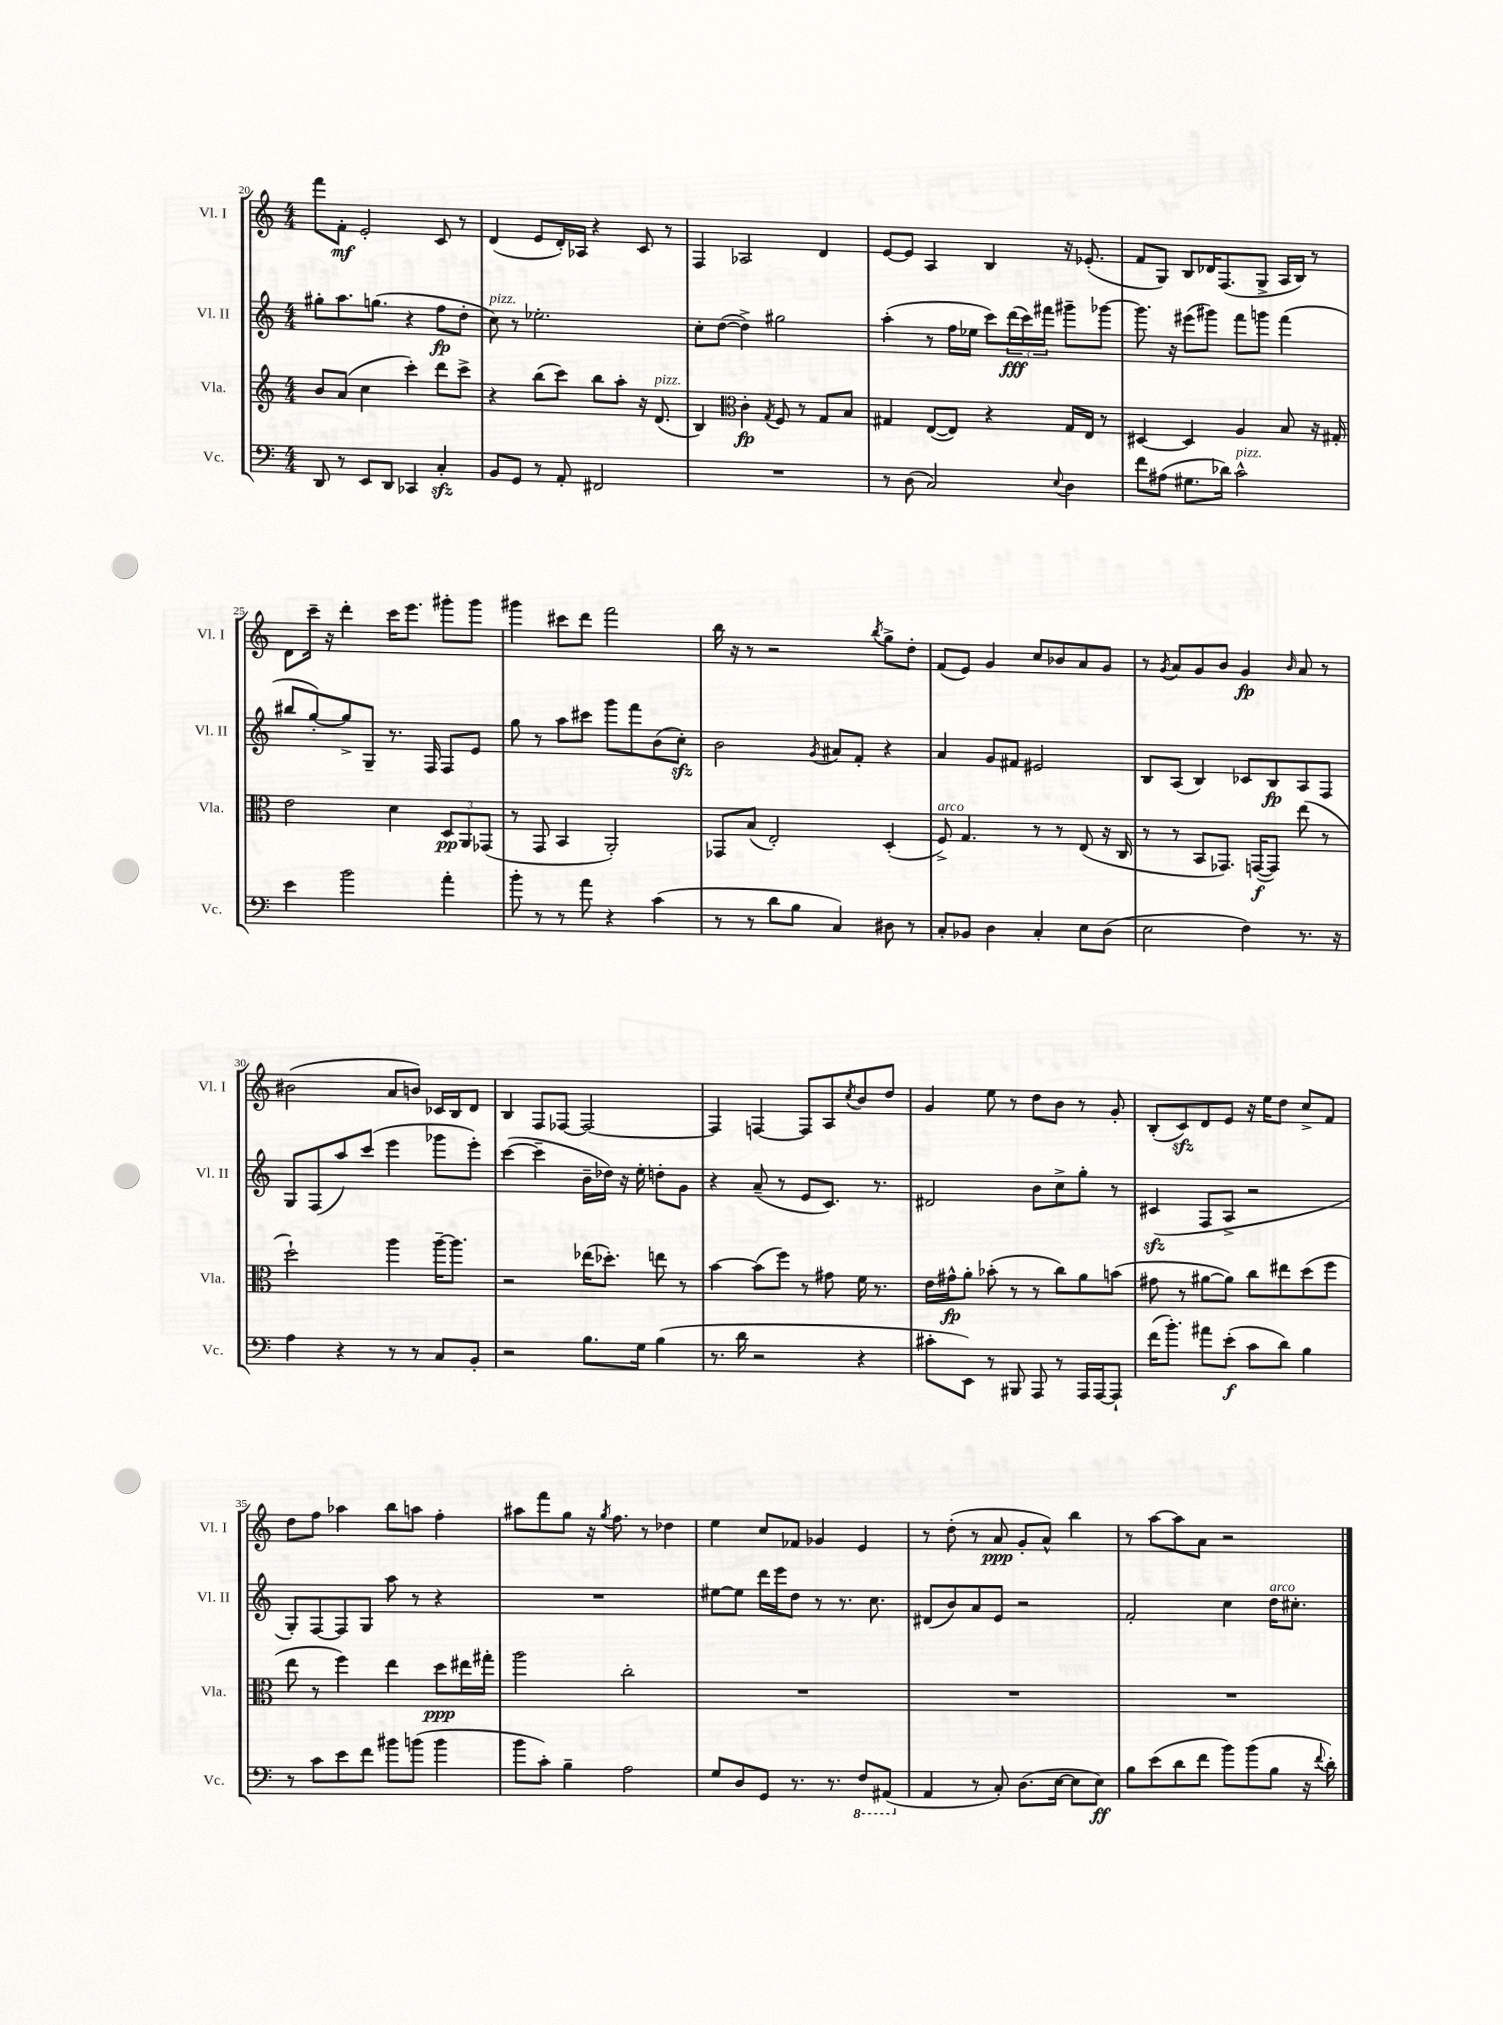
<<
\new StaffGroup <<
\new Staff = "s0" \with { instrumentName = "Vl. I" shortInstrumentName = "Vl. I" } {
    \clef treble \key c \major \numericTimeSignature \time 4/4
    f'''8 f'8-.\mf e'2-. c'8 r8 |
    d'4( e'8 d'16-.) aes16 r4 c'8 r8 |
    f4 aes2 d'4 |
    e'8~ e'8 a4 b4 r16 ees'8.-.( |
    f'8 g8) b8 des'16 f8.( g8-> a16 b16) r8 |
    d'8 c'''16-- r16 d'''4-. c'''16 e'''8. gis'''8-. gis'''8 |
    gis'''4 cis'''8 d'''8 f'''2 |
    b''16 r16 r8 r2 \acciaccatura { b''8 } g''8-> d''8-. |
    f'8( e'8) g'4 c''8 bes'8 a'8 g'8 |
    r8 \acciaccatura { g'8 } a'8 g'8 b'8 g'4\fp \grace { b'16 } a'8 r8 |
    bis'2( a'8 b'8) ces'16 b16 d'8 |
    b4 f8 fes8~ fes2~ |
    fes4 f4~ f8 a8 \acciaccatura { c''8 } b'8 d''8 |
    g'4 e''8 r8 d''8 b'8 r8 g'8-. |
    b8-.( c'8\sfz) d'8 e'8 r16 e''16 d''8 c''8-> f'8 |
    d''8 f''8 aes''4 b''8 a''8 f''4-. |
    ais''8 f'''8 g''8 r16 \acciaccatura { g''8 } f''8. r8 des''4 |
    e''4 c''8 fes'8 ges'4 e'4 |
    r8 d''8-.( r8 a'8\ppp g'8-. a'8-^) b''4 |
    r8 a''8~ a''8 a'8 r2 \bar "|." |
}
\new Staff = "s1" \with { instrumentName = "Vl. II" shortInstrumentName = "Vl. II" } {
    \clef treble \key c \major \numericTimeSignature \time 4/4
    gis''8-. a''8. g''8.( r4 f''8\fp d''8-. |
    c''8^\markup { \italic "pizz." }) r8 ees''2.-. |
    c''8-. d''8~( d''4->) gis''2 |
    a''4-.( r8 f''16 ees''16 c'''8) \tuplet 3/2 { d'''16\fff( c'''16) fis'''16 } gis'''8-- ges'''8~ |
    ges'''8. r16 eis'''8( gis'''8) f'''8 g'''8 f'''4( |
    bis''8 g''8~-.) g''8-> g8-- r8. f16 f8 e'8 |
    g''8 r8 a''8 cis'''8 g'''8 f'''8 b'8( c''8-.\sfz) |
    b'2 \acciaccatura { g'8 } ais'8 f'8-. r4 |
    a'4 g'8 fis'8 eis'2 |
    b8 a8( b4) ces'8 b8\fp a8 f8 |
    g8 f8( a''8) c'''8( e'''4 ges'''8 e'''8-.) |
    c'''4~( c'''4-- b'16-- des''16) r16 e''16-. d''8-. g'8 |
    r4 a'8--( r8 e'8 c'8.) r8. |
    dis'2 b'8 c''8-> g''8-. r8 |
    cis'4\sfz( f8 a8-> r2 |
    g8-.) f8~ f8 g8 a''8 r8 r4 |
    R1 |
    eis''8~ eis''8 d'''16 e'''16 d''8 r8 r8. c''8. |
    dis'8( b'8) a'8 e'8 r2 |
    f'2-. c''4 d''16^\markup { \italic "arco" } cis''8.-. \bar "|." |
}
\new Staff = "s2" \with { instrumentName = "Vla." shortInstrumentName = "Vla." } {
    \clef treble \key c \major \numericTimeSignature \time 4/4
    b'8 a'8( c''4 c'''4-.) d'''8 c'''8-> |
    r4 b''8( c'''8) b''8 a''8-. r16 d'8.^\markup { \italic "pizz." }( |
    b4) \clef alto c'4-.\fp \acciaccatura { g8 } f8 r8 g8 b8 |
    gis4 e8~( e8) r4 gis16 e16 r8 |
    dis4~ dis4 a4 b8 r16 gis16-. |
    e'2 d'4 \tuplet 3/2 { d8\pp a,8 ges,8( } |
    r8 g,8 b,4 a,2-.) |
    ges,8 b8( e2-.) d4-.( |
    f8->^\markup { \italic "arco" }) g4. r8 r8 e8( r16 c16 |
    r8 r8 b,8 ges,8.) g,16~\f( g,8) e''8( r8 |
    d''2-!) a''4 a''16~-- a''8. |
    r2 ees''16( des''8.-.) e''8 r8 |
    b'4~ b'8( f''8) r8 gis'8 f'16 r8. |
    e'16 gis'16-^\fp a'8-. bes'8-.( r8 r8 c''8) a'8 b'8( |
    gis'8 r8 ais'8~ ais'8) c''8 eis''8 d''8( f''8 |
    e''8 r8 f''4) e''4 d''8\ppp eis''16 gis''16-. |
    a''2 c''2-. |
    R1 |
    R1 |
    R1 \bar "|." |
}
\new Staff = "s3" \with { instrumentName = "Vc." shortInstrumentName = "Vc." } {
    \clef bass \key c \major \numericTimeSignature \time 4/4
    d,8 r8 e,8 d,8 ces,4 c4-.\sfz |
    b,8 g,8 r8 a,8-. fis,2 |
    R1 |
    r8 d8( c2) \appoggiatura { e8 } d4 |
    f'8 ais8( gis8. des'16) c'2-^^\markup { \italic "pizz." } |
    e'4 b'2 a'4-. |
    b'8-. r8 r8 a'8 r4 c'4( |
    r8 r8 d'8 b8 c4) dis8 r8 |
    c8-. bes,8 d4 c4-. e8 d8( |
    e2 f4) r8. r16 |
    a4 r4 r8 r8 c8 b,8-. |
    r2 b8. g16 b4( |
    r8. d'16 r2 r4 |
    cis'8-. e,8) r8 bis,,8 a,,8 r8 a,,16 a,,16~ a,,8-! |
    f'16( b'8.-.) ais'8 e'8-.\f( c'8 d'8) b4 |
    r8 c'8 e'8 f'8 bis'8 b'8( b'4 |
    b'8 c'8-.) b4-- a2 |
    g8 d8 g,8 r8. r8. \ottava #-1 f,8 ais,,8( \ottava #0 |
    a,4 r8 c8-.) d8.( e16~ e8 e8\ff) |
    b8 e'8( d'8 f'8 b'8) b'8( b8 r16 \appoggiatura { f'8 } d'16-.) \bar "|." |
}
>>
>>
\layout { \context { \Score currentBarNumber = #20 } }
